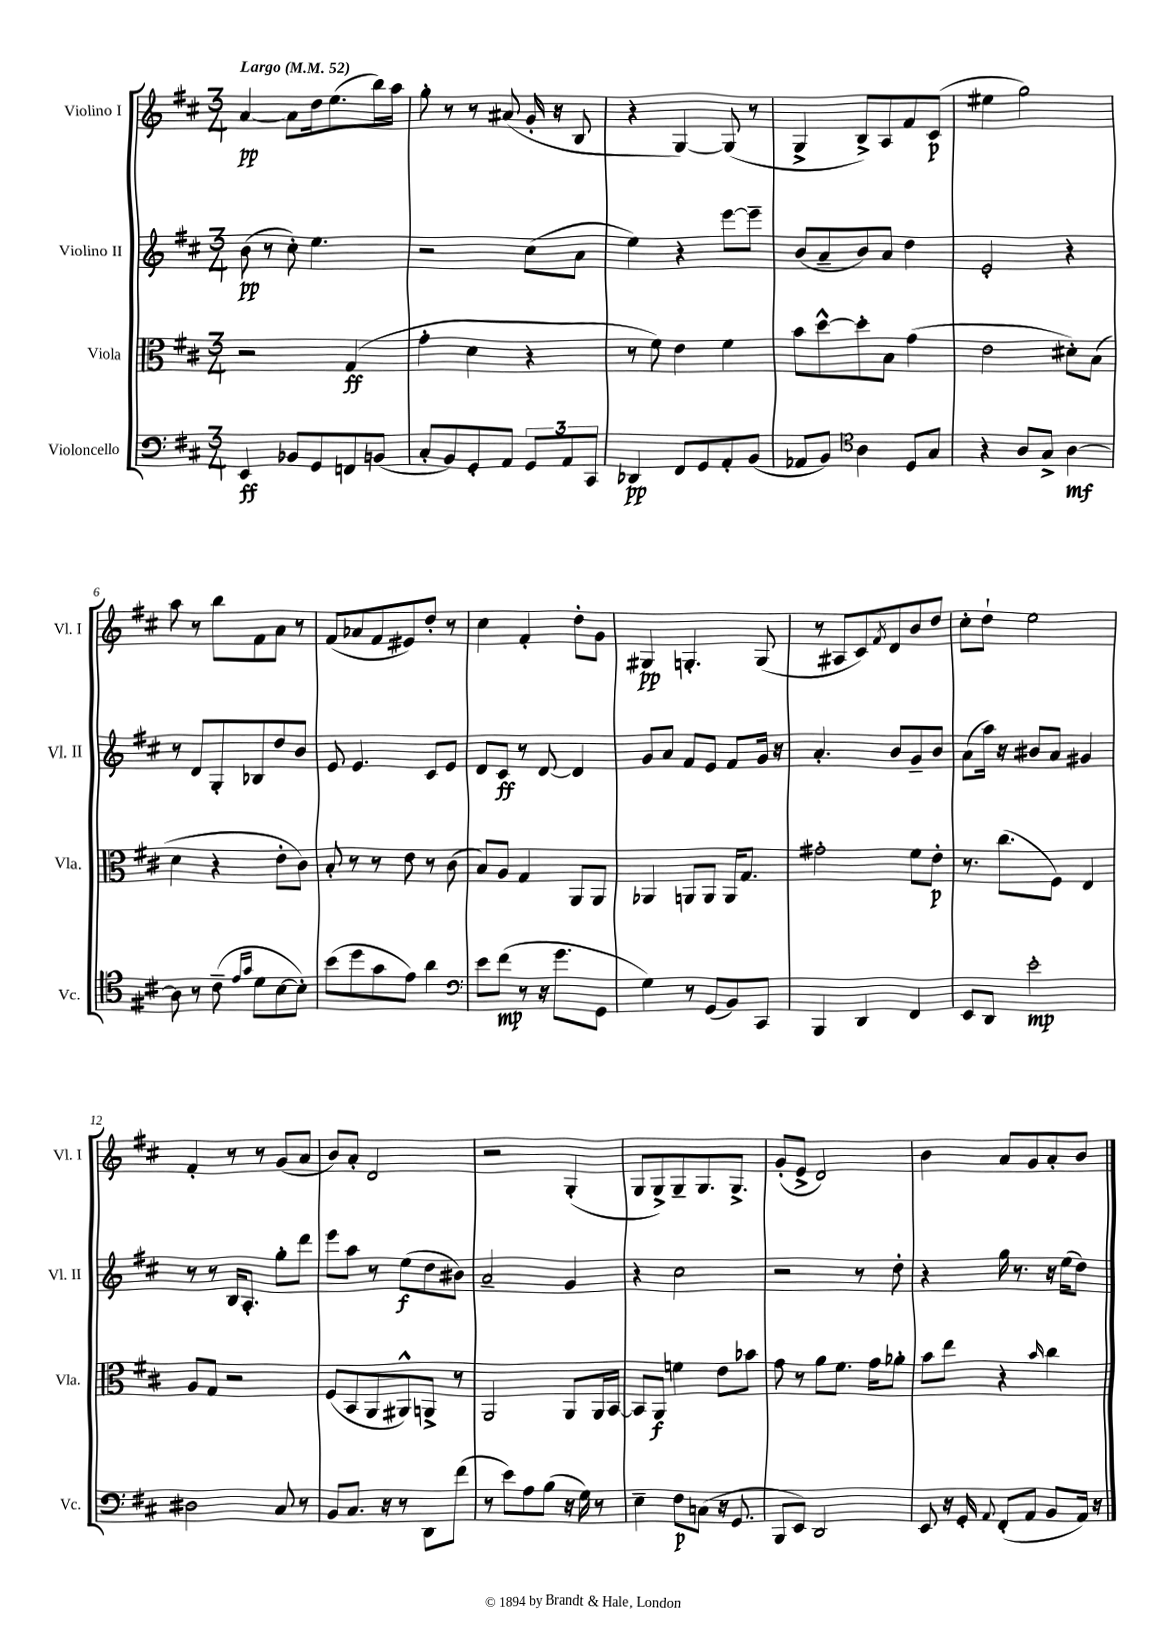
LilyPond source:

<<
\new StaffGroup <<
\new Staff = "s0" \with { instrumentName = "Violino I" shortInstrumentName = "Vl. I" } {
    \clef treble \key d \major \numericTimeSignature \time 3/4 \tempo "Largo" 4 = 52
    a'4~\pp a'8 d''16 e''8.( b''16) a''16 |
    g''8-. r8 r8 ais'8( g'16-. r16 b8 |
    r4 g4~) g8( r8 |
    g4-> b8->) a8 fis'8 cis'8\p( |
    eis''4 g''2) |
    a''8 r8 b''8 fis'8 a'8 r8 |
    fis'8( aes'8 fis'8 eis'8) d''8-. r8 |
    cis''4 fis'4-. d''8-. g'8 |
    gis4\pp g4.-. g8( |
    r8 ais8 cis'8) \acciaccatura { fis'8 } d'8 b'8 d''8 |
    cis''8-. d''8-! e''2 |
    fis'4-. r8 r8 g'8( a'8 |
    b'8) a'8-. d'2 |
    r2 g4-.( |
    g8 g8->) g8-- g8. g8.-> |
    g'8-.( e'8-> d'2) |
    b'4 a'8 g'8 a'8-. b'8 \bar "|." |
}
\new Staff = "s1" \with { instrumentName = "Violino II" shortInstrumentName = "Vl. II" } {
    \clef treble \key d \major \numericTimeSignature \time 3/4
    b'8\pp( r8 cis''8-.) e''4. |
    r2 cis''8( a'8 |
    e''4) r4 e'''8~ e'''8-- |
    b'8( a'8-- b'8) a'8 d''4 |
    e'2-. r4 |
    r8 d'8 g8-. bes8 d''8 b'8 |
    e'8 e'4. cis'8 e'8 |
    d'8 cis'8\ff r8 d'8~ d'4 |
    g'8 a'8 fis'8 e'8 fis'8 g'16 r16 |
    a'4.-. b'8 g'8-- b'8 |
    a'8( a''16) r16 bis'8 a'8 gis'4 |
    r8 r8 b16 a8.-. g''8-. d'''8 |
    e'''8 a''8 r8 e''8\f( d''8 bis'8) |
    a'2-- g'4 |
    r4 cis''2 |
    r2 r8 d''8-. |
    r4 g''16 r8. r16 e''16( d''8) \bar "|." |
}
\new Staff = "s2" \with { instrumentName = "Viola" shortInstrumentName = "Vla." } {
    \clef alto \key d \major \numericTimeSignature \time 3/4
    r2 g4\ff( |
    g'4-. d'4 r4 |
    r8 fis'8) e'4 fis'4 |
    b'8 d''8~-^ d''8-. b8 g'4( |
    e'2 dis'8-.) b8( |
    d'4 r4 e'8-. cis'8) |
    b8-. r8 r8 e'8 r8 cis'8( |
    b8) a8 g4 a,8 a,8 |
    aes,4 a,8 a,8 a,16 g8. |
    gis'2-. fis'8 e'8-.\p |
    r8. cis''8.( fis8) e4 |
    a8 g8 r2 |
    fis8( b,8 a,8 ais,8-^) a,8-> r8 |
    a,2 a,8 a,16 b,16~ |
    b,8 a,8\f f'4 e'8 bes'8 |
    g'8 r8 a'8 fis'8. g'16 aes'8-. |
    b'8 e''8 r4 \grace { b'16 } cis''4 \bar "|." |
}
\new Staff = "s3" \with { instrumentName = "Violoncello" shortInstrumentName = "Vc." } {
    \clef bass \key d \major \numericTimeSignature \time 3/4
    e,4\ff bes,8 g,8 f,8 b,8( |
    cis8-. b,8) g,8-. a,8 \tuplet 3/2 { g,8 a,8 cis,8 } |
    des,4\pp fis,8 g,8 a,8-. b,8( |
    aes,8 b,8) \clef tenor a4 d8 g8 |
    r4 a8 g8-> a4~\mf |
    a8 r8 cis'8--( \grace { e'16 g'16 } d'8 b8~ b8-.) |
    b'8( d''8 g'8 e'8) a'4 |
    \clef bass e'8 fis'8\mp( r8 r16 g'8. g,8 |
    g4) r8 g,8( b,8) cis,8 |
    b,,4 d,4 fis,4 |
    e,8 d,8 e'2-.\mp |
    dis2 cis8 r8 |
    b,8 cis8. r16 r8 d,8 fis'8( |
    r8 e'8) a8 b8( r16 g16) r8 |
    e4-- fis8\p c8( r16 g,8. |
    b,,8 e,8) d,2 |
    e,8 r16 g,16-. \appoggiatura { a,8 } fis,8-.( a,8 b,8 a,16) r16 \bar "|." |
}
>>
>>
